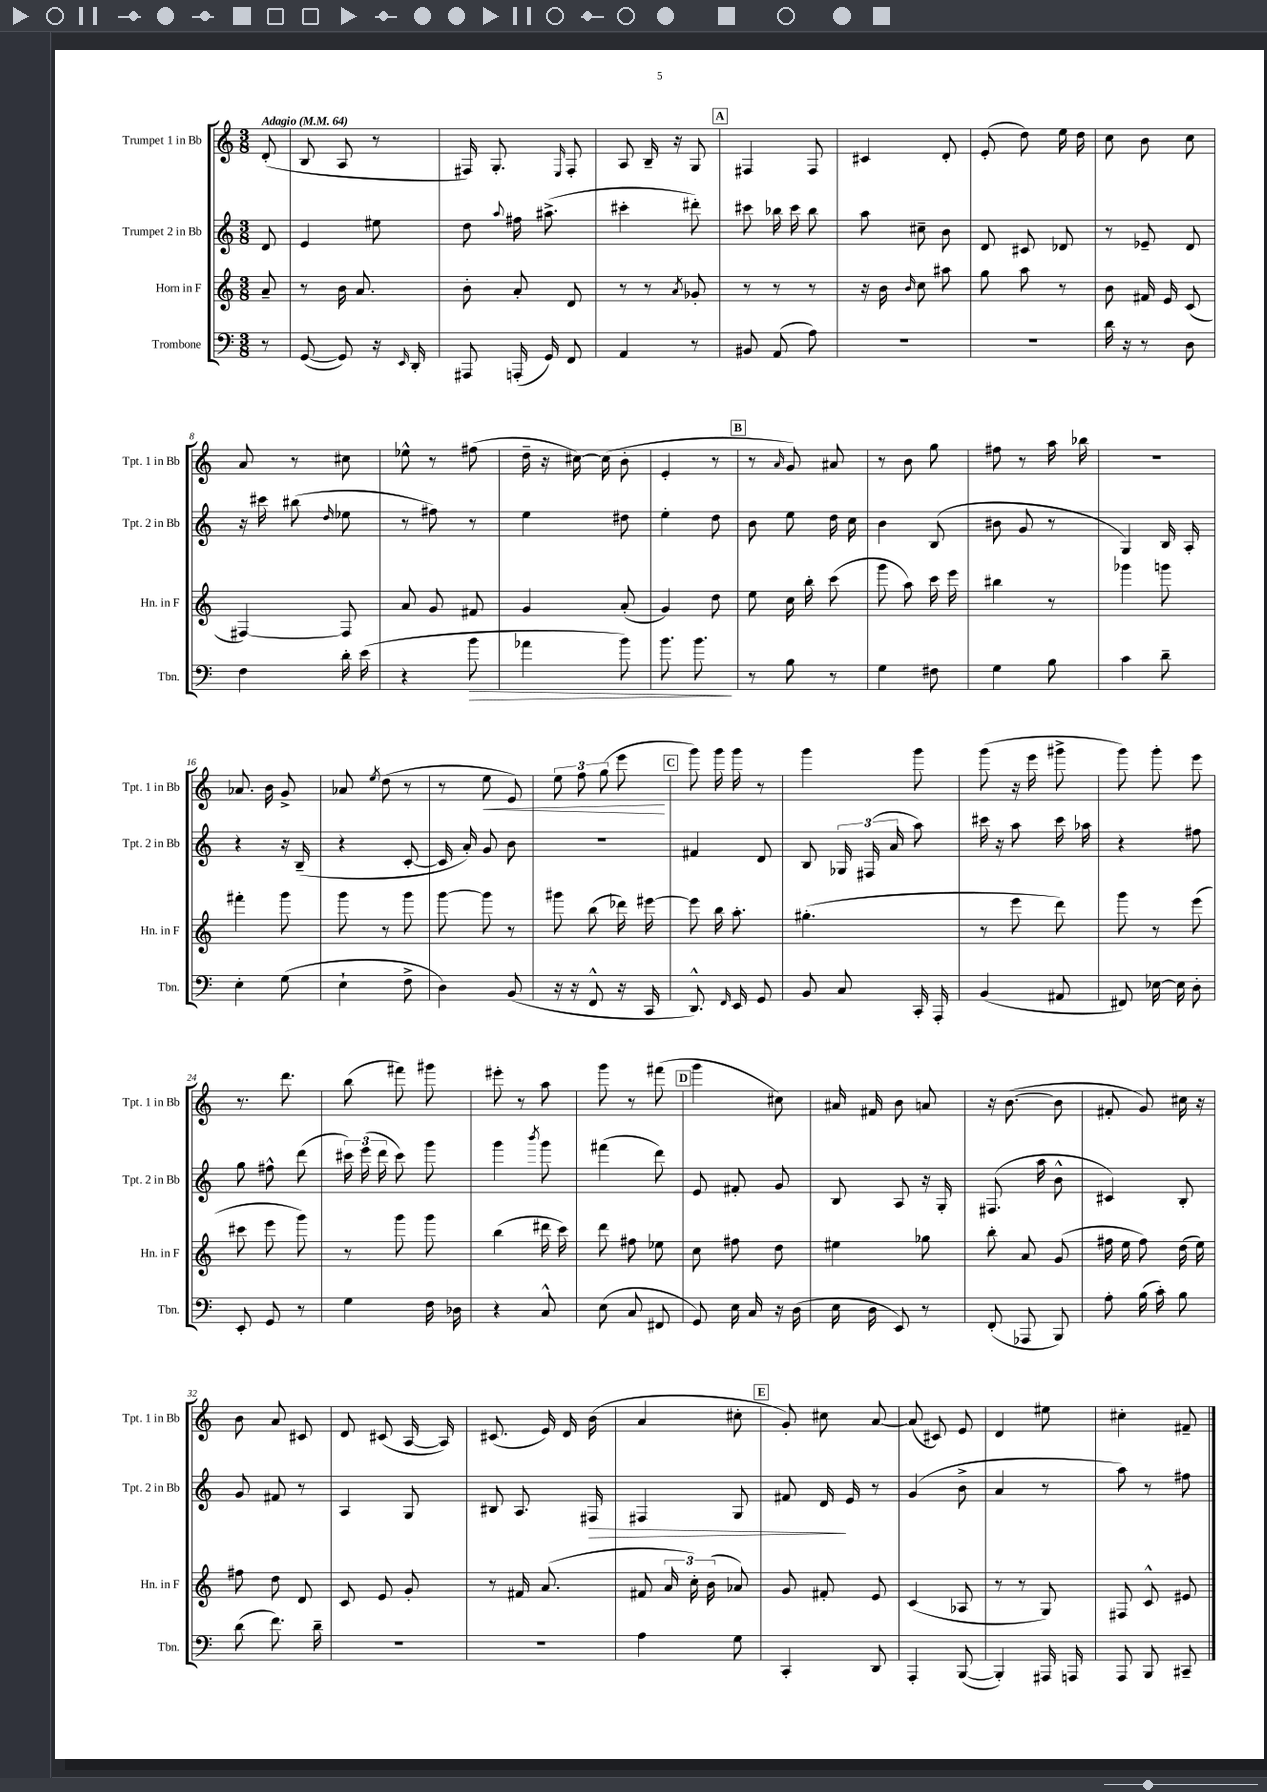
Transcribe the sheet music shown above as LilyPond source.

<<
\new StaffGroup <<
\new Staff = "s0" \with { instrumentName = "Trumpet 1 in Bb" shortInstrumentName = "Tpt. 1 in Bb" } {
    \clef treble \key c \major \numericTimeSignature \time 3/8 \partial 8 \tempo "Adagio" 4 = 64
    \autoBeamOff d'8-.( |
    b8 a8 r8 |
    fis16) g8.-. \grace { e16 } fis8-. |
    a8 b16-- r16 g8 |
    \mark \markup { \box "A" } fis4 fis8 |
    cis'4 d'8-. |
    e'8-.( d''8) e''16 d''16 |
    c''8 b'8 c''8 |
    a'8 r8 cis''8 |
    ees''8-^ r8 fis''8( |
    d''16-- r16 cis''16~) cis''16( b'8-. |
    e'4-. r8 |
    \mark \markup { \box "B" } r8 \grace { a'16 } g'8) ais'8 |
    r8 b'8 g''8 |
    fis''8 r8 a''16 bes''16 |
    R4. |
    aes'8. b'16 g'8-> |
    aes'8 \acciaccatura { e''8 } d''8( r8 |
    r8 e''8\< e'8) |
    \tuplet 3/2 { e''8 f''8 g''8( } e'''8\! |
    \mark \markup { \box "C" } g'''8) g'''16 g'''16 r8 |
    g'''4 g'''8 |
    g'''8( r16 e'''16 gis'''8-> |
    g'''8) g'''8-. e'''8 |
    r8. d'''8. |
    b''8( fis'''8) gis'''8 |
    eis'''8-. r8 a''8 |
    g'''8 r8 fis'''8( |
    \mark \markup { \box "D" } g'''4 cis''8) |
    ais'16 fis'16 b'8 a'8 |
    r16 b'8.~( b'8 |
    fis'8-. g'8) cis''16 r16 |
    b'8 a'8 cis'8 |
    d'8 cis'8( a16~ a16) |
    cis'8.( e'16) d'16 b'16( |
    a'4 cis''8-. |
    \mark \markup { \box "E" } g'8-.) cis''8 a'8~ |
    a'8( cis'8) e'8 |
    d'4 eis''8 |
    cis''4-. fis'8-- \bar "|." |
}
\new Staff = "s1" \with { instrumentName = "Trumpet 2 in Bb" shortInstrumentName = "Tpt. 2 in Bb" } {
    \clef treble \key c \major \numericTimeSignature \time 3/8 \partial 8
    \autoBeamOff d'8 |
    e'4 eis''8 |
    d''8 \appoggiatura { a''8 } fis''16 ais''8.->( |
    cis'''4-. dis'''8-.) |
    \mark \markup { \box "A" } cis'''8 bes''16 cis'''16 bes''8 |
    a''8 cis''8-- b'8 |
    d'8 cis'8 des'8 |
    r8 ees'8-- d'8 |
    r16 cis'''16 bis''8( \grace { d''16 } ees''8 |
    r8 fis''8) r8 |
    e''4 dis''8 |
    e''4-. d''8 |
    \mark \markup { \box "B" } b'8 e''8 d''16 c''16 |
    b'4 b8( |
    bis'8 g'8 r8 |
    g4) b16 a16-. |
    r4 r16 b16--( |
    r4 c'8~-. |
    c'16 a'16-.) g'8 b'8 |
    R4. |
    \mark \markup { \box "C" } fis'4 d'8 |
    b8 \tuplet 3/2 { ges16 fis16( a'16 } a''8) |
    cis'''16 r16 a''8 cis'''16 aes''16 |
    r4 fis''8 |
    g''8 fis''8-^ d'''8( |
    \tuplet 3/2 { cis'''16) e'''16( d'''16 } cis'''8) g'''8 |
    g'''4 \acciaccatura { b'''8 } g'''8 |
    fis'''4( d'''8) |
    \mark \markup { \box "D" } e'8 fis'8-. g'8 |
    b8 a8 r16 g16-. |
    fis8.( a''16 b'8-^ |
    cis'4) b8-. |
    g'8 fis'8 r8 |
    a4 g8 |
    bis8 a8. fis16\> |
    fis4 g8 |
    \mark \markup { \box "E" } fis'8 d'16\! e'16 r8 |
    g'4( b'8-> |
    a'4 r8 |
    a''8) r8 fis''8 \bar "|." |
}
\new Staff = "s2" \with { instrumentName = "Horn in F" shortInstrumentName = "Hn. in F" } {
    \clef treble \key c \major \numericTimeSignature \time 3/8 \partial 8
    \autoBeamOff a'8-- |
    r8 b'16 a'8. |
    b'8-. a'8-. d'8 |
    r8 r8 \acciaccatura { a'8 } ges'8-. |
    \mark \markup { \box "A" } r8 r8 r8 |
    r16 b'16 \grace { b'16 } c''8 ais''8 |
    g''8 a''8 r8 |
    b'8 fis'16 e'16 c'8( |
    fis4~) fis8 |
    a'8 g'8 fis'8 |
    g'4 a'8-.( |
    g'4) d''8 |
    \mark \markup { \box "B" } e''8 c''16 b''16-. c'''8( |
    g'''8 a''8) c'''16 e'''16 |
    bis''4 r8 |
    ges'''4 g'''8 |
    fis'''4-. g'''8 |
    g'''8 r8 g'''8 |
    g'''8~ g'''8 r8 |
    gis'''8 b''8( des'''16) eis'''16~ |
    \mark \markup { \box "C" } eis'''8 b''16 a''8.-. |
    gis''4.-.( |
    r8 e'''8 d'''8) |
    g'''8 r8 e'''8( |
    cis'''8 e'''8 g'''8) |
    r8 g'''8 g'''8 |
    b''4( dis'''16 c'''16) |
    d'''8 fis''8 ees''8 |
    \mark \markup { \box "D" } c''8 fis''8 d''8 |
    eis''4 ges''8 |
    b''8-. a'8 g'8( |
    fis''16 e''16 fis''8) d''16( e''16) |
    fis''8 d''8 d'8 |
    c'8 e'8 g'8-. |
    r8 fis'16 a'8.( |
    fis'8 \tuplet 3/2 { a'16 c''16-.) b'16( } aes'8) |
    \mark \markup { \box "E" } g'8 fis'8-. e'8 |
    c'4( aes8 |
    r8 r8 g8) |
    fis8 c'8-^ eis'8 \bar "|." |
}
\new Staff = "s3" \with { instrumentName = "Trombone" shortInstrumentName = "Tbn." } {
    \clef bass \key c \major \numericTimeSignature \time 3/8 \partial 8
    \autoBeamOff r8 |
    g,8~( g,8) r16 \grace { e,16 } d,16-. |
    ais,,8 a,,16-.( g,16) f,8 |
    a,4 r8 |
    \mark \markup { \box "A" } bis,8 a,8( a8) |
    R4. |
    R4. |
    d'16 r16 r8 d8 |
    f4 d'16-. e'16( |
    r4 b'8\> |
    aes'4 b'8) |
    b'8. b'8.\! |
    \mark \markup { \box "B" } r8 b8 r8 |
    g4 fis8 |
    g4 b8 |
    c'4 d'8-- |
    e4-. g8( |
    e4-! f8-> |
    d4) b,8( |
    r16 r16 f,8-^ r16 c,16 |
    \mark \markup { \box "C" } d,8.-^) \grace { f,16 } e,16 g,8 |
    b,8 c8 c,16-. a,,16-. |
    b,4( ais,8 |
    fis,8) ees16~ ees16 d8-. |
    e,8-. g,8 r8 |
    g4 f16 des16 |
    r4 c8-^ |
    e8( c8 fis,8 |
    \mark \markup { \box "D" } g,8) e16 c16 r16 d16( |
    e16 d16 e,8) r8 |
    f,8-.( aes,,8 b,,8) |
    a8-. b16( c'16-.) b8 |
    d'8( f'8.) d'16-- |
    R4. |
    R4. |
    a4 g8 |
    \mark \markup { \box "E" } c,4-. d,8 |
    a,,4-. b,,8~( |
    b,,4-.) ais,,16 a,,16 |
    a,,8 b,,8 cis,8-- \bar "|." |
}
>>
>>
